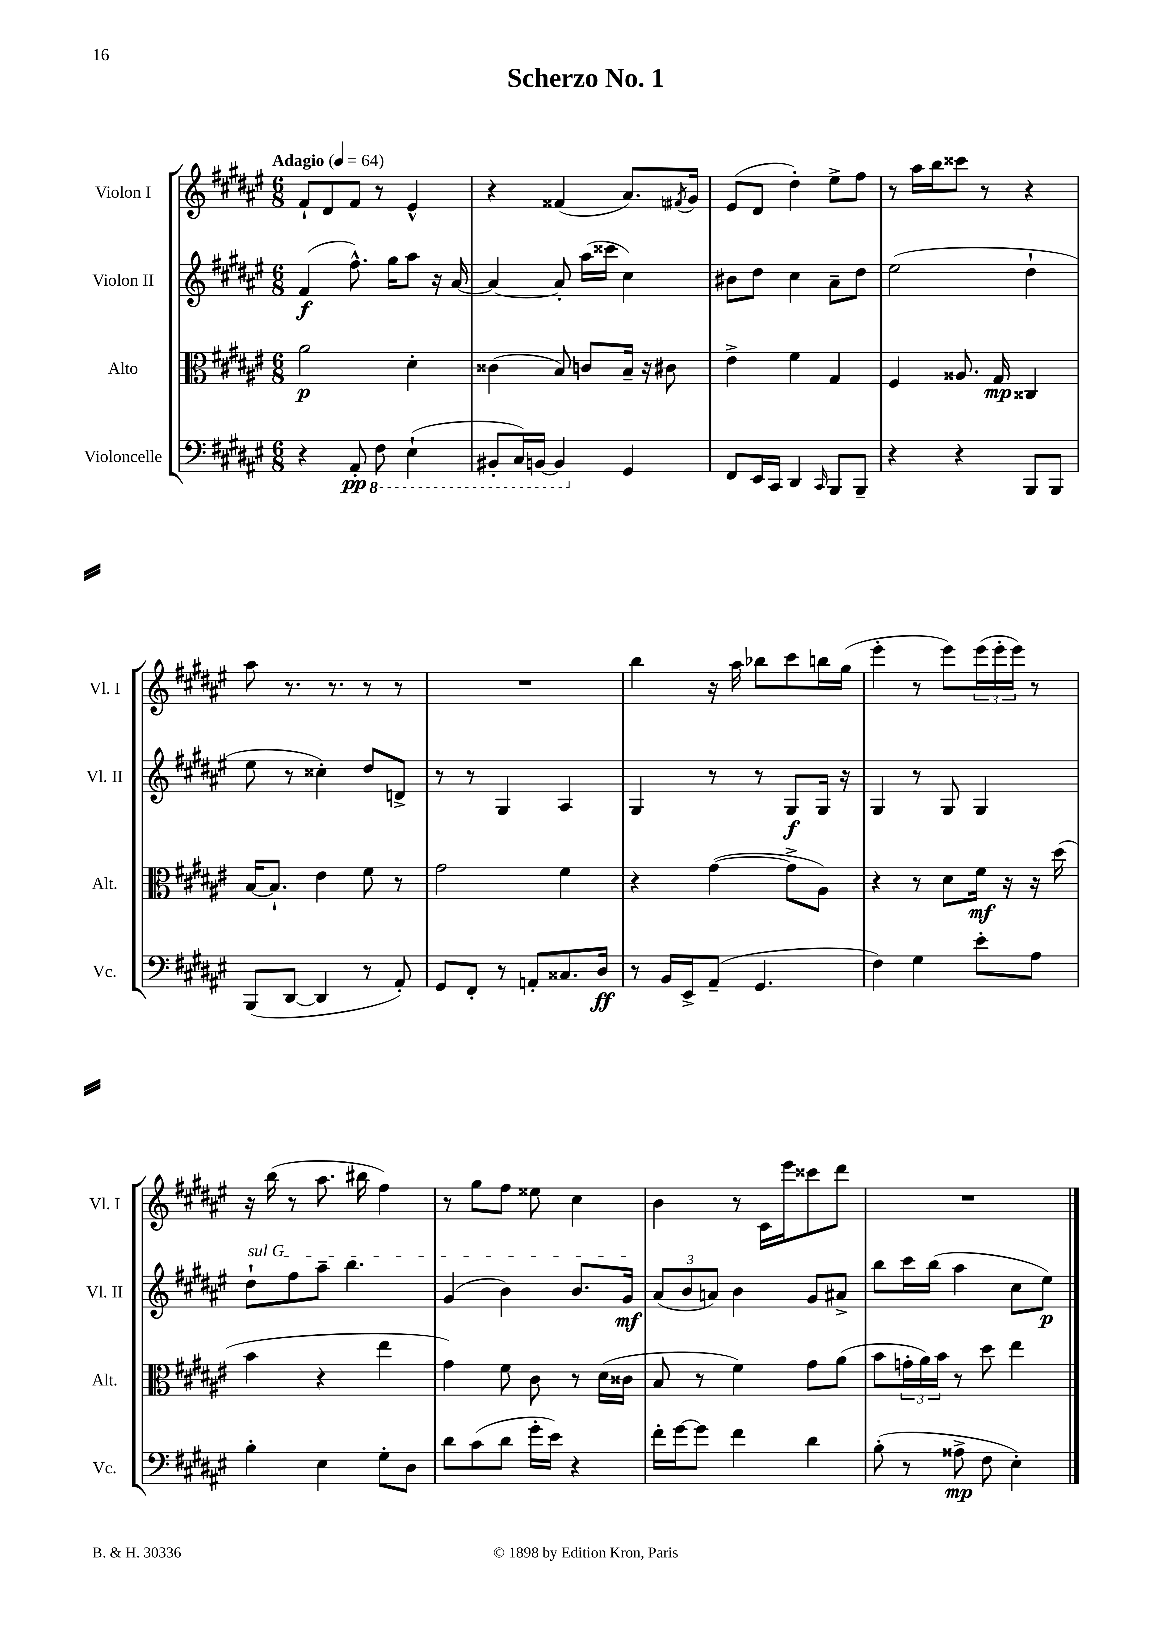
\header { title = "Scherzo No. 1" }
<<
\new StaffGroup <<
\new Staff = "s0" \with { instrumentName = "Violon I" shortInstrumentName = "Vl. I" } {
    \clef treble \key fis \major \numericTimeSignature \time 6/8 \tempo "Adagio" 4 = 64
    fis'8-! dis'8 fis'8 r8 eis'4-^ |
    r4 fisis'4( ais'8.) \acciaccatura { fis'8 } gis'16 |
    eis'8( dis'8 dis''4-.) eis''8-> fis''8 |
    r8 ais''16 b''16 cisis'''8 r8 r4 |
    ais''8 r8. r8. r8 r8 |
    R2. |
    b''4 r16 ais''16 bes''8 cis'''8 b''16 gis''16( |
    eis'''4-. r8 eis'''8) \tuplet 3/2 { eis'''16( eis'''16-. eis'''16) } r8 |
    r16 b''16( r8 ais''8. bis''16 fis''4) |
    r8 gis''8 fis''8 eisis''8 cis''4 |
    b'4 r8 cis'16 eis'''16 cisis'''8 dis'''8 |
    R2. \bar "|." |
}
\new Staff = "s1" \with { instrumentName = "Violon II" shortInstrumentName = "Vl. II" } {
    \clef treble \key fis \major \numericTimeSignature \time 6/8
    fis'4\f( fis''8.-^) gis''16 ais''8 r16 ais'16~ |
    ais'4~ ais'8-. ais''16( cisis'''16 cis''4) |
    bis'8 dis''8 cis''4 ais'8-- dis''8 |
    eis''2( dis''4-! |
    eis''8 r8 cisis''4-.) dis''8 d'8-> |
    r8 r8 gis4 ais4 |
    gis4 r8 r8 gis8\f gis16 r16 |
    gis4 r8 gis8 gis4 |
    \once \override TextSpanner.bound-details.left.text = \markup { \italic "sul G" } dis''8-!\startTextSpan fis''8 ais''8-- b''4. |
    gis'4( b'4) b'8. gis'16\mf\stopTextSpan |
    \tuplet 3/2 { ais'8( b'8 a'8) } b'4 gis'8 ais'8-> |
    b''8 cis'''16 b''16( ais''4 cis''8 eis''8\p) \bar "|." |
}
\new Staff = "s2" \with { instrumentName = "Alto" shortInstrumentName = "Alt." } {
    \clef alto \key fis \major \numericTimeSignature \time 6/8
    ais'2\p dis'4-. |
    cisis'4( b8) c'8 b16-- r16 cis'8 |
    eis'4-> fis'4 gis4 |
    fis4 aisis8. gis16\mp cisis4 |
    b16~ b8.-! eis'4 fis'8 r8 |
    gis'2 fis'4 |
    r4 gis'4~( gis'8-> ais8) |
    r4 r8 dis'8 fis'16\mf r16 r16 dis''16( |
    b'4 r4 eis''4 |
    gis'4) fis'8 cis'8 r8 dis'16( cisis'16 |
    b8 r8 fis'4) gis'8 ais'8( |
    b'8 \tuplet 3/2 { g'16-. ais'16) b'16 } r8 dis''8 eis''4 \bar "|." |
}
\new Staff = "s3" \with { instrumentName = "Violoncelle" shortInstrumentName = "Vc." } {
    \clef bass \key fis \major \numericTimeSignature \time 6/8
    r4 ais,8-.\pp \ottava #-1 fis,8 eis,4-!( |
    bis,,8-. cis,16) b,,16~ b,,4 \ottava #0 gis,4 |
    fis,8 eis,16 cis,16 dis,4 \grace { cis,16 } b,,8 b,,8-- |
    r4 r4 b,,8 b,,8 |
    b,,8( dis,8~ dis,4 r8 ais,8-.) |
    gis,8 fis,8-. r8 a,8-. cisis8. dis16\ff |
    r8 b,16 eis,16-> ais,8--( gis,4. |
    fis4) gis4 eis'8-. ais8 |
    b4-. eis4 gis8-. dis8 |
    dis'8 cis'8( dis'8 gis'16-. eis'16) r4 |
    fis'16-. gis'16~ gis'8 fis'4 dis'4 |
    b8-.( r8 aisis8->\mp fis8 eis4-.) \bar "|." |
}
>>
>>
\layout { \context { \Score \remove "Bar_number_engraver" } }
